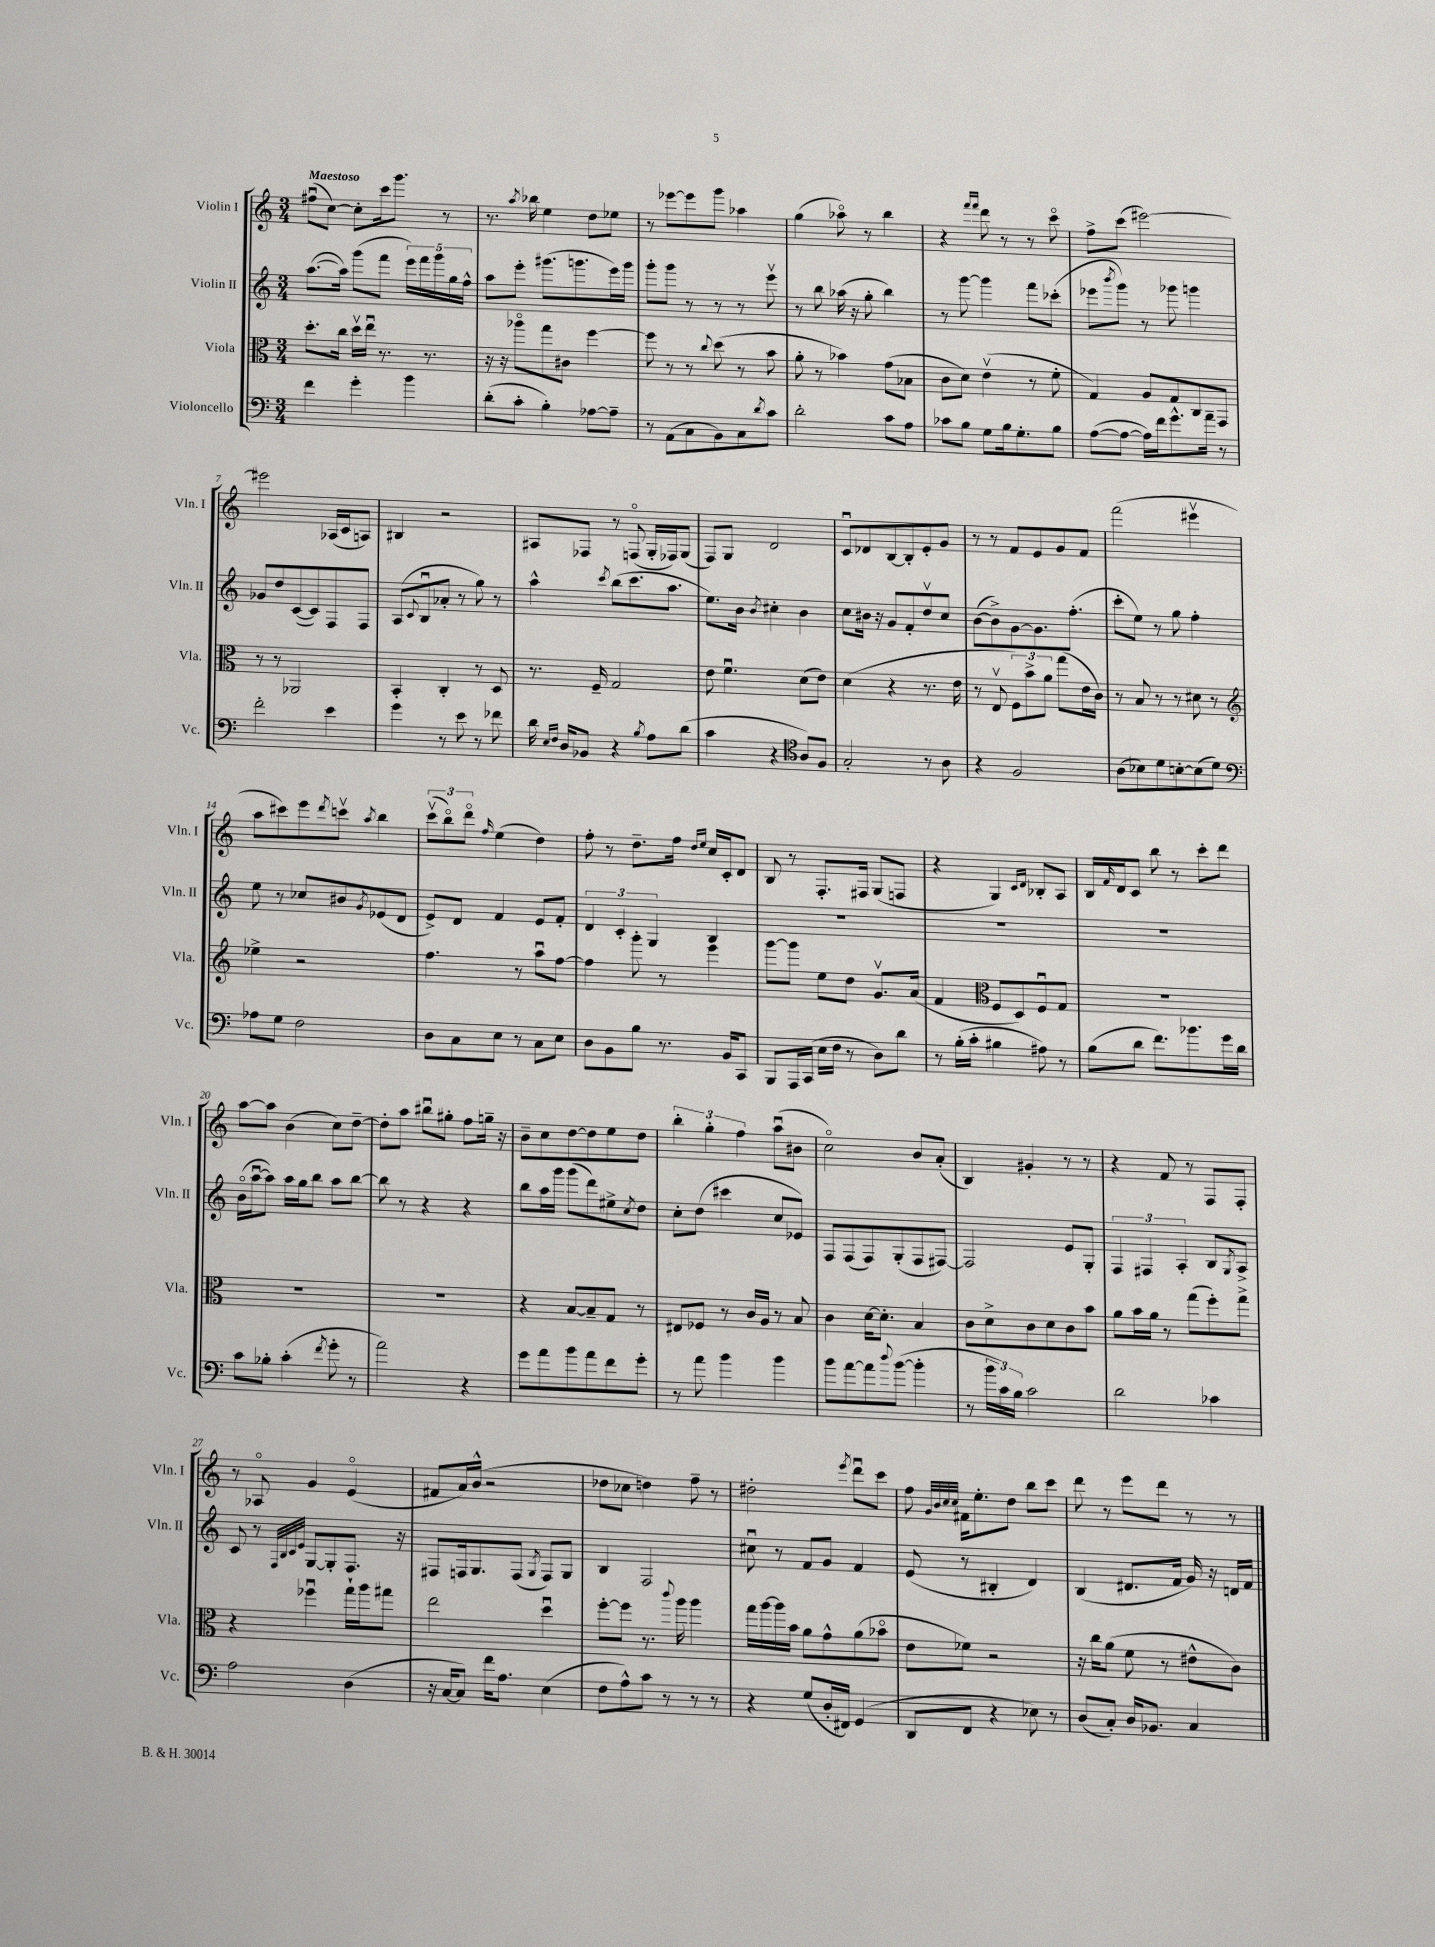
<<
\new StaffGroup <<
\new Staff = "s0" \with { instrumentName = "Violin I" shortInstrumentName = "Vln. I" } {
    \clef treble \key c \major \numericTimeSignature \time 3/4 \tempo "Maestoso"
    fis''8\downbow( c''8~) c''8-. c'''16 g'''8. r8 |
    r8. \acciaccatura { a''8 } bes''16 e''4 d''8 ees''8 |
    r8 ees'''8~ ees'''8 g'''8 aes''4 |
    g''4( aes''8\flageolet) r8 b''4 |
    r4 \grace { f'''16 f'''16 } d'''8 r8 r8 c'''8\flageolet |
    f''8-> c'''8( eis'''2~) |
    eis'''2 aes16( c'16 a8) |
    bis4 r2 |
    ais8 fes8 r8 f8\flageolet( g16-. fes16) g8( |
    f8) g8 d'2 |
    c'8\downbow des'8 b8~ b8-. e'8-. g'8 |
    r8 r8 f'8 e'8 g'8 f'8 |
    f'''2( eis'''4\upbow |
    a''8 cis'''8) e'''8 \acciaccatura { d'''8 } c'''8\upbow \acciaccatura { a''8 } b''4 |
    \tuplet 3/2 { c'''8\upbow( b''8\flageolet) d'''8\flageolet } \grace { f''16 } e''4( d''4) |
    f''8-. r8 d''8.-- f''16 \grace { d''16 e''16 } c''16 c'16-. d'8 |
    b8 r8 f8.-. fis16 g8( f8 |
    r4 g4) \grace { c'16 d'16 } bes8-. a8 |
    b16 \grace { f'16 } d'16 c'8 b''8 r8 c'''8-. d'''8 |
    a''8~ a''8 b'4( c''8) d''8~-- |
    d''8-. a''8 bis''8\downbow gis''8-. f''8 g''16-- r16 |
    b'8-- c''8 d''8~ d''8 e''8 d''8 |
    \tuplet 3/2 { b''4-. g''4-. f''4 } a''8\downbow( bis'8 |
    c''2\flageolet) b'8 a'8-.( |
    b4) gis'4-. r8 r8 |
    r4 f'8 r8 f8 f8-. |
    r8 aes8\flageolet g'4 e'4\flageolet( |
    fis'8 a'16) b'16-^( r2 |
    des''8 ces''8 d''4) f''8-- r8 |
    dis''2-. \acciaccatura { e'''8 } d'''8\downbow c'''8 |
    f''8 \grace { g'32 b'32 c''32 c''32 } fis'16 e''8.-. d''8 b''8 c'''8 |
    d'''8 r8 e'''8 d'''8 r8 r8 \bar "|." |
}
\new Staff = "s1" \with { instrumentName = "Violin II" shortInstrumentName = "Vln. II" } {
    \clef treble \key c \major \numericTimeSignature \time 3/4
    a''8.~( a''16) g'''8( f'''8 \tuplet 5/4 { e'''16) f'''16 g'''16 g''16 f''16-^ } |
    a''8 e'''8-. gis'''8.( g'''8. e'''16) g'''16 |
    g'''8-. g'''8 r8 r8 r8 e'''8\upbow |
    r8 b''8 aes''16( r16 g''8-. b''4) |
    r8 g'''8~ g'''4 f'''8 ces'''8-.( |
    ees'''8 \acciaccatura { b'''8 } g'''8) r8 ges'''8 g'''4 |
    ges'8 d''8 c'8~( c'8) f8 f8 |
    a8( \appoggiatura { c'8 } b8\downbow aes'8-. r8 g''8) r8 |
    a''4-^ \acciaccatura { c'''8 } b''8( c'''8. a''8. |
    e''8.) b'16 \acciaccatura { b'8 } cis''4-. b'4 |
    c''8 bis'16 r16 g'8 f'8-. d''8\upbow c''8 |
    b'8~( b'8->) g'8~ g'8. f''8.-.( |
    c'''8-. e''8) r8 g''8 f''4-. |
    e''8 r8 ces''8 bis'8 \acciaccatura { g'8 } ees'8( d'8 |
    e'8->) d'8 f'4 e'8 f'8-. |
    \tuplet 3/2 { d'4 c'4-. g4 } b4 |
    R2. |
    R2. |
    R2. |
    b'16\flageolet( a''16~\downbow a''8) a''16 g''16 b''8 a''8 b''8~ |
    b''8 r8 r4 r4 |
    b''8 a''16 g'''16 g'''8( d'''8) eis''8-> \acciaccatura { c''8 } d''8 |
    c''8-. d''8( cis'''4 c''8 ees'8) |
    f8 f8( f8) g8-.( f8 fis8~) |
    fis2 e'8 g8-. |
    \tuplet 3/2 { f4 fis4 a4-. } b8 \acciaccatura { g8 } a8-> |
    c'8 r8 \grace { f32 b32 c'32 e'32 } g8~ g8-. f8. r16 |
    fis8 f16 g8. f8( \acciaccatura { g8 } f8) g8 |
    b4 f2 |
    cis''8\downbow r8 f'8 g'8 f'4 |
    e'8( r8 bis4-. d'4) |
    b4( dis'8. f'16 g'16) r16 d'16 f'16 \bar "|." |
}
\new Staff = "s2" \with { instrumentName = "Viola" shortInstrumentName = "Vla." } {
    \clef alto \key c \major \numericTimeSignature \time 3/4
    d''8.-. c''16 d''16\upbow e''16\downbow r8. r8. |
    r16 r16 aes''8\flageolet g''8 cis'8 f''4~ |
    f''8 r8 r8 \appoggiatura { c''8 } d''8( r8 b'8 |
    a'8-. r8 bes'4) g'8( bes8 |
    c'8 d'8) e'4\upbow( r8 f'8-. |
    g4) a8 g8 c8 g,8 |
    r8 r8 aes,2 |
    b,4-. c4-. r8 d8 |
    r8. f16-- g2 |
    e'8 f'4.\downbow d'8( e'8) |
    d'4( r4 r8. e'16 |
    r8 e8\upbow \tuplet 3/2 { f8) b'8-> a'8 } g''8( e'16 c'16) |
    r8 b8 r8 r8 dis'8 r8 |
    \clef treble ees''4-> r2 |
    f''4. r8 a''8\downbow f''8~ |
    f''4 g'''8-. r8 e'''4 |
    g'''8~ g'''8 e''8 d''8 g'8.\upbow a'16( |
    f'4 \clef alto f8 d8) f8\downbow g8 |
    R2. |
    R2. |
    R2. |
    r4 b8~ b8-- g8 r8 |
    eis8 fes8 r8 c'16 a16 r8 b8 |
    c'4 d'16~ d'8.-. b4 |
    c'8 d'8-> c'8 d'8 c'8 b'8 |
    a'8 b'16 a'16 r8 g''8( f''8-.) g''8-> |
    r4 fes''4\downbow g''16-! a''16 gis''8 |
    e''2 d''4\downbow |
    f''8~-. f''8 r8. \appoggiatura { c'''8 } a''16 a''4 |
    g''16 a''16~ a''16 b'16 a'8 g'8-^ a'8( bes'8\flageolet |
    e'8 fes'8) r2 |
    r16 c''16 a'8( f'8 r8 eis'8-^ c'8) \bar "|." |
}
\new Staff = "s3" \with { instrumentName = "Violoncello" shortInstrumentName = "Vc." } {
    \clef bass \key c \major \numericTimeSignature \time 3/4
    f'4 g'4-. b'4 |
    d'8-.( c'8-. b4-.) aes8~ aes8-- |
    r8 a,8( c8 b,8) c8 \acciaccatura { d'8 } c'8 |
    d'2-. c'8 a8 |
    ces'8 b8 g8 b16 g8.-. b8 |
    a8~( a8~ a16) f'16 g'8.-^ a'16-- r8 |
    f'2-. e'4 |
    g'4 r8 e'8 r8 fes'8 |
    d'16 \grace { e16 f16 } d16 bes,8 r4 \acciaccatura { b8 } a8 d'8( |
    c'4 r4 \clef tenor a8) f8 |
    g2-. r8 a8 |
    r4 f2 |
    a8( bes8) d'8 b8~-. b8( d'8) |
    \clef bass aes8 g8 f2 |
    d8 c8 e8 r8 c8 e8 |
    d8 b,8 b8 r8. b,16 c,8 |
    b,,8 a,,16 c,16( e16 f16 r8 d8) d'8 |
    r8 b16-.( c'16-. bis4 ais8) r8 |
    b8( d'8 f'8.) bes'8. g'16 d'16 |
    c'8 bes8-. c'4-.( \acciaccatura { f'8 } g'8-. r8 |
    a'2) r4 |
    g'8 a'8 b'8 a'8 f'8 g'8-. |
    r8 a'8 b'4 b'4 |
    b'8 a'8~ a'8 \appoggiatura { d''8 } b'8~( b'4-. |
    r8 \tuplet 3/2 { b'16 c'16) b16 } c'2 |
    d'2 ces'4 |
    a2 d4( |
    r16 c16~ c8) f'16 a8. e4( |
    f8 a8-^) c'8 r8 r8 r8 |
    r4 g8( d16-. fis,16) g,4( |
    d,8 f,8 r4 ees8) r8 |
    d8( c8-.) d16 bes,8. c4 \bar "|." |
}
>>
>>
